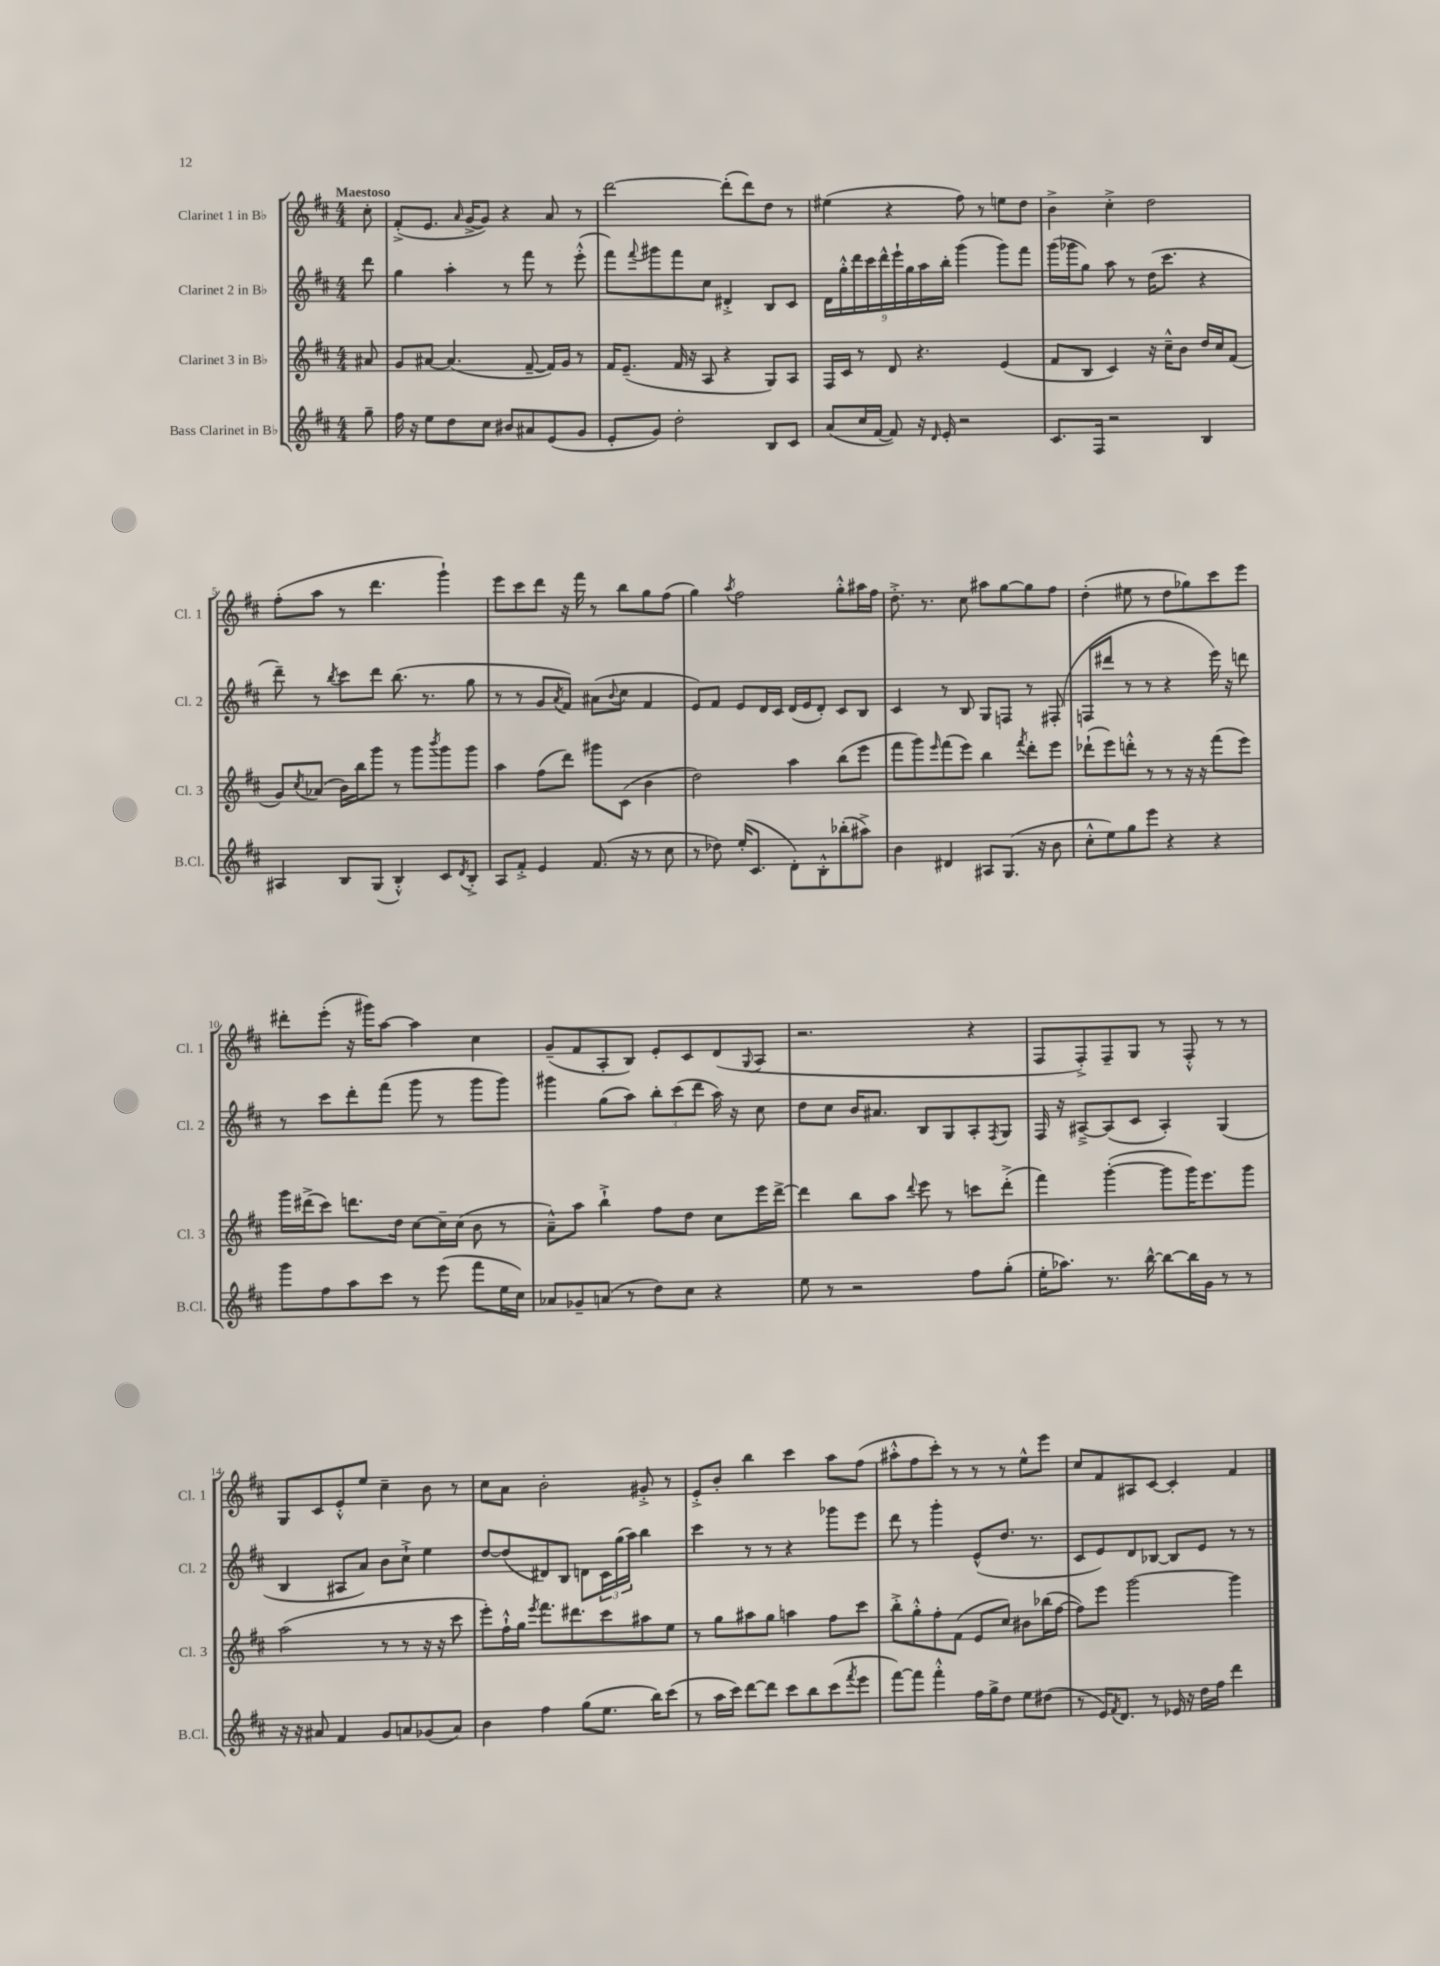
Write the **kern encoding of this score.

**kern	**kern	**kern	**kern
*staff4	*staff3	*staff2	*staff1
*clefG2	*clefG2	*clefG2	*clefG2
*k[f#c#]	*k[f#c#]	*k[f#c#]	*k[f#c#]
*M4/4	*M4/4	*M4/4	*M4/4
8gg~\	8a#/	8ddd\	8cc#'\
=	=	=	=
16ff#\	8g/L	4gg\	(8f#'^/L
16r	.	.	.
8ee\L	[8a#/J	.	8.e/J
8dd\	(4.a#/]	4aa'\	.
.	.	.	16qqa/
.	.	.	[16g^/LK
8cc#\J	.	.	8g/]J)
8b#/L	.	8r	4r
8a#/	[8f#~/	8fff#\	.
(8e/	16f#/]LL)	8r	8a/
.	16g/JJ	.	.
8g/J	8r	(8eee'^^\	8r
=	=	=	=
8e'/L	16f#/LK	8fff#\L)	[2ddd\
.	(8.e~/J	.	.
.	.	8qqfff#/	.
8g/J)	.	8ggg#\	.
2dd'\	16f#/	8fff#\	.
.	16r	.	.
.	8A/	8cc#\J	.
.	4r	4d#'^/	(8ddd'\]L
.	.	.	8ddd\)
8B/L	8G/L)	8B/L	8dd\J
8c#/J	8A/J	8c#/J	8r
=	=	=	=
(8a/L	16F#/LL	18d\LL	(4ee#\
.	.	18gg'^^\	.
.	16c#/JJ	.	.
.	.	18ddd\	.
16cc#/L	8r	.	.
.	.	18ccc#\	.
[16f#/JJ	.	.	.
.	.	18ddd^^\	.
8f#/])	8d/	.	4r
.	.	18eee`\	.
.	.	18gg\	.
16r	4.r	.	.
.	.	18aa\	.
16qqd/	.	.	.
16e'/	.	.	.
.	.	18bb'\JJ	.
2r	.	(4ggg\	8ff#\)
.	.	.	8r
.	(4e/	8ggg\L)	8ee\L
.	.	8fff#\J	8dd\J
=	=	=	=
8.c#/L	8f#/L	(16ggg\LL	4b^\
.	.	16ggg-\J	.
.	8B/J	8gg\J)	.
16F#/Jk	.	.	.
2r	4c#/)	8aa\	4cc#'^\
.	.	8r	.
.	16r	(16dd\LK	2dd\
.	16cc#~^^\LK	8.ccc#\J	.
.	8b\J	.	.
4B/	16dd/LL	4r	.
.	16cc#/J	.	.
.	(8f#/J	.	.
=	=	=	=
4A#/	8g/L)	8ddd~\)	(8ff#'\L
.	8qcc#/	.	.
.	(8a-/J	8r	8aa\J
.	.	8qbb/	.
8B/L	16b\LL)	8ccc#\L	8r
.	16bb\J	.	.
(8G/J	8ggg\J	8ddd\J	4.ddd\
4B'^^/)	8r	(8.bb\	.
.	8ggg\L	.	.
.	.	8.r	.
.	8qbbb/	.	.
8c#/L	8ggg\	.	4ggg`\)
8qd/	.	.	.
8B'^/J	8ggg\J	8gg\	.
=	=	=	=
8A/L	4aa\	8r	8eee\L
8f#'^/J	.	8r	8ccc#\
4e/	(8ff#\L	8g/L	8ddd\J
.	.	8qa/	.
.	8ddd\J)	8f#/J)	16r
.	.	.	16fff#\
(8.f#/	8ggg#\L	(8a#\L	8r
.	.	8qqb/	.
.	(8c#\J	8cc#\J	8bb\L
16r	.	.	.
8r	4b\	4f#/	8gg\
8cc#\	.	.	(8ff#\J
=	=	=	=
8r	2dd\)	8e/L)	4gg\)
8dd-\)	.	8f#/J	.
.	.	.	8qaa/
(16ee'/LK	.	8e/L	2ff#\
8.c#/J	.	.	.
.	.	16d/L	.
.	.	16c#/JJ	.
8d'\L)	4aa\	(16d/LL	.
.	.	16e/J	.
8B'^^\	.	8d'/J)	.
(8bb-'\	(8bb\L	8c#/L	8gg'^^\L
8aa#^\J)	8eee\J	8B/J	16aa#\L
.	.	.	16ff#\JJ
=	=	=	=
4b\	8fff#\L	4c#/	8.dd'^\
.	8ggg\)	.	.
.	.	.	8.r
.	16qqeee/	.	.
4d#/	(8fff#\	8r	.
.	8eee\J)	8B/	8cc#\
8A#/L	4bb\	8G/L	8aa#\L
(8.G/J	.	8F/J	[8gg\
.	8qfff#/	.	.
.	8ddd'\L	8r	8gg\]
16r	.	.	.
8b\	8eee\J	(8F#'/	8ff#\J
=	=	=	=
8cc#'^^\L	(8ddd-`\L	8F/L	(4dd'\
8ee\)	8eee\)	8ddd#/J	.
8gg\	8ddd'^^\J	8r	8ee#\
8eee\J	8r	8r	8r
4r	8r	4r	8dd\L
.	16r	.	8gg-\)
.	16r	.	.
4r	(8fff#\L	16eee\)	8ccc#\
.	.	16r	.
.	8eee\J)	8ddd\	8eee\J
=	=	=	=
8ggg\L	16ggg\LL	8r	8ddd#'\L
.	(16ddd#^\J	.	.
8ff#\	8ccc#\J)	8ccc#\L	(8eee'\J
8aa\	8.ddd\L	8ddd'\	16r
.	.	.	16ggg#\LK)
8ccc#\J	.	(8fff#\J	[8aa\J
.	16dd\Jk	.	.
8r	[8cc#\L	8ggg\	4aa\]
(8eee\	16cc#~\]L	8r	.
.	(16cc#\JJ	.	.
8fff#\L	8b\	8ggg\L	4cc#\
16ee\L	8r	8ggg\J)	.
16cc#\JJ)	.	.	.
=	=	=	=
8a-/L	8a~^^\L)	4ggg#\	(8g~/L
8g-~/	8aa\J	.	8f#/
(8a/J	4bb`^\	(8gg\L	8A'/
8r	.	8aa\J)	8B/J)
8dd\L)	8ff#\L	12bb'\L	8e'/L
.	.	(12ccc#\	.
8cc#\J	8dd\J	.	8c#/
.	.	12ddd\J	.
4r	8cc#\L	16aa\)	(8d/
.	.	16r	.
.	.	.	8qqG/
.	16eee\L	8cc#\	8A/J
.	[16ddd^\JJ	.	.
=	=	=	=
8ee\	4ddd\]	8dd\L	2.r
8r	.	8cc#\J	.
2r	8bb\L	16b/LK	.
.	.	8.a#/J	.
.	8aa\J	.	.
.	8qqddd/	.	.
.	8eee\	8B/L	.
.	8r	8G/	.
8ff#\L	8ccc\L	8A'/	4r
.	.	8qF#/	.
(8gg'\J	(8ddd'^\J	8G/J	.
=	=	=	=
16ee'\LK	4fff#\)	16F#/	8F#/L
8.aa-\J)	.	16r	.
.	.	[8A#~^/L	8F#'^/)
8.r	([4ggg'\	(8A#/]	8F#~/
.	.	8c#/J	8G/J
[16bb^^\	.	.	.
8bb\_L	8ggg\]L	4A#'/)	8r
16bb\]L	16ggg\K)	.	8F#'^^/
16g\JJ	8.eee\	.	.
8r	.	(4G/	8r
8r	8ggg\J	.	8r
=	=	=	=
16r	(2aa\	4B/	8G/L
16r	.	.	.
8a#/	.	.	8c#/
4f#/	.	8A#/L	8e'^^/
.	.	8a/J)	8ee/J
8g/L	8r	8b\L	4cc#~\
8a/	8r	8cc#`^\J	.
(8g-/	16r	4ee\	8b\
.	16r	.	.
8a/J)	8ccc#\	.	8r
=	=	=	=
4b\	8eee'\L)	[8dd/L	8cc#\L
.	16ff#`^^\L	(8dd/]	8a\J
.	16gg\JJ	.	.
.	8qeee/	.	.
4ff#\	8.fff#\L	8d#/)	2b'\
.	.	8B/J	.
.	8.ddd#\	.	.
(8gg\L	.	8d\L	.
8.ee\J	8ccc#\	24c#\L	.
.	.	(24gg\	.
.	.	24aa\JJ)	.
.	8aa#\	4bb\	8g#'^/
16bb\LK)	.	.	.
(8ccc#\J	8ee\J	.	8r
=	=	=	=
8r	8r	4ccc#\	8e'^/L
16aa\LL	8gg\L	.	8b'/J
16ccc#\JJ)	.	.	.
[8ddd\L	8aa#\	8r	4bb\
8ddd\]J	8gg\J	8r	.
8ccc#\L	4aa\	4r	4ccc#\
8bb\	.	.	.
(8ccc#\	8ff#\L	8ggg-\L	8aa\L
8qfff#/	.	.	.
8eee\J	8ccc#\J	8eee\J	(8ff#\J
=	=	=	=
[8fff#\L)	8bb'^\L	8ddd\	8aa#'^^\L
8fff#\]J	8gg'^^\	8r	8ff#\
4fff#'^^\	8ff#'\	4ggg'\	8ccc#'\J)
.	(8f#\J	.	8r
16ff#\LL	8e/L	(8e^^/L	8r
16gg^\J	.	.	.
8dd\J	8cc#/J)	8.dd/J	8r
8ee\L	8b#\L	.	8ee^^\L
.	.	8.r	.
(8dd#\J	(16bb-\L	.	8eee\J
.	[16ff#\JJ	.	.
=	=	=	=
8r	8ff#\]L)	8c#/L	8cc#/L
16e/LK)	8eee\J	8e/)	8f#/
8qf#/	.	.	.
8.d/J	.	.	.
.	[2ggg\	8d/	8A#/
8r	.	[8B-/J	[8c#/J
16e-/	.	8B-/]L	4c#'/]
16r	.	.	.
16dd\LL	.	8e/J	.
16ff#\JJ	.	.	.
4ddd\	4ggg\]	8r	4f#/
.	.	8r	.
==	==	==	==
*-	*-	*-	*-
